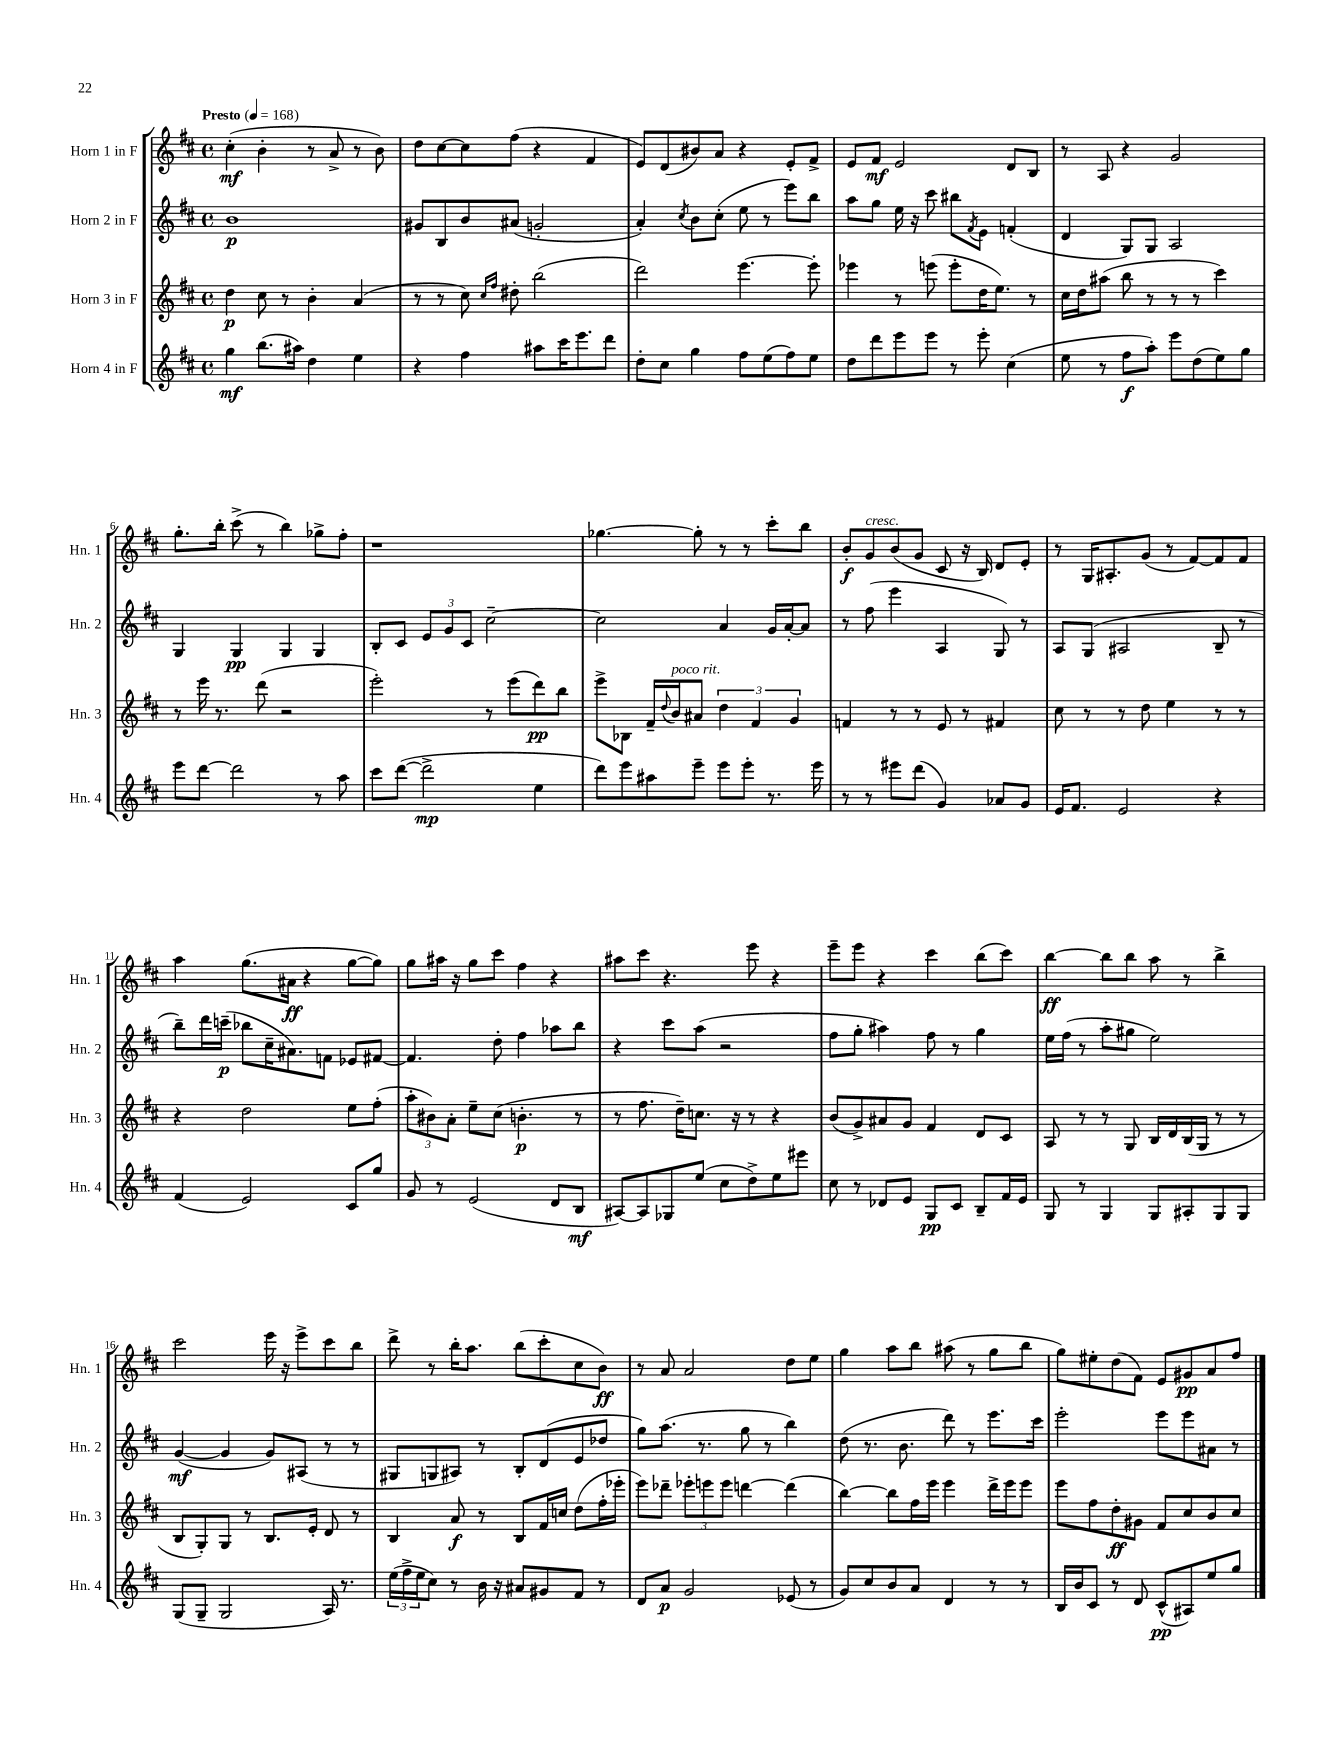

**kern	**kern	**kern	**kern
*staff4	*staff3	*staff2	*staff1
*clefG2	*clefG2	*clefG2	*clefG2
*k[f#c#]	*k[f#c#]	*k[f#c#]	*k[f#c#]
*M4/4	*M4/4	*M4/4	*M4/4
*met(c)	*met(c)	*met(c)	*met(c)
*MM168	*MM168	*MM168	*MM168
4gg	4dd	1b	(4cc#'
(8.bb	8cc#	.	4b'
.	8r	.	.
16aa#)	.	.	.
4dd	4b'	.	8r
.	.	.	8a^
4ee	(4a	.	8r
.	.	.	8b)
=	=	=	=
4r	8r	8g#	8dd
.	8r	8B	[8cc#
4ff#	8cc#)	8b	8cc#]
.	16qqcc#	.	.
.	16qqff#	.	.
.	8dd#'	(8a#	(8ff#
8aa#	(2bb	2g'	4r
16ccc#	.	.	.
8.eee	.	.	.
.	.	.	4f#
8ddd	.	.	.
=	=	=	=
8dd'	2ddd)	4a')	8e)
8cc#	.	.	(8d
.	.	8qcc#	.
4gg	.	8b	8b#)
.	.	(8cc#'	8a
8ff#	[4.eee	8ee	4r
(8ee	.	8r	.
8ff#)	.	8eee)	8e'
8ee	8eee']	8bb	8f#^
=	=	=	=
8dd	4eee-	8aa	8e
8ddd	.	8gg	8f#
8eee	8r	16ee	2e
.	.	16r	.
8eee	(8eee	8ccc#	.
8r	8eee'	8bb#	.
.	.	8qf#	.
8eee'	16dd	8e	.
.	8.ee)	.	.
(4cc#	.	(4f'	8d
.	8r	.	8B
=	=	=	=
8ee	16cc#	4d	8r
.	16dd	.	.
8r	(8aa#	.	8A
8ff#	8bb	8G)	4r
8aa')	8r	8G	.
8eee	8r	2A	2g
(8dd	8r	.	.
8ee)	4ccc#)	.	.
8gg	.	.	.
=	=	=	=
8eee	8r	4G	8.gg'
[8ddd	16eee	.	.
.	8.r	.	16bb'
2ddd]	.	4G	(8ccc#^
.	(8ddd	.	8r
.	2r	4G	4bb)
8r	.	4G	8gg-^
8aa	.	.	8ff#'
=	=	=	=
8ccc#	2eee')	8B'	1r
([8ddd	.	8c#	.
2ddd^]	.	12e	.
.	.	12g	.
.	.	12c#	.
.	8r	[2cc#~	.
.	(8eee	.	.
4ee	8ddd)	.	.
.	8bb	.	.
=	=	=	=
8ddd)	8eee^	2cc#]	[4.gg-
8eee	8B-	.	.
8aa#	16f#~	.	.
.	8qqdd	.	.
.	16b	.	.
8eee~	8a#	.	8gg-']
8eee	6dd	4a	8r
8eee'	.	.	8r
.	6f#	.	.
8.r	.	16g	8ccc#'
.	.	[16a'	.
.	6g	.	.
.	.	8a]	8bb
16eee	.	.	.
=	=	=	=
8r	4f	8r	8b'
8r	.	(8ff#	8g
8eee#	8r	4eee	(8b
(8ddd	8r	.	8g
4g)	8e	4A	8c#
.	8r	.	16r
.	.	.	16B)
8a-	4f#	8G)	8d
8g	.	8r	8e'
=	=	=	=
16e	8cc#	8A	8r
8.f#	.	.	.
.	8r	(8G	16G
.	.	.	8.A#'
2e	8r	2A#	.
.	8dd	.	(8g
.	4ee	.	8r
.	.	.	[8f#)
4r	8r	8B~	8f#]
.	8r	8r	8f#
=	=	=	=
(4f#	4r	8bb~)	4aa
.	.	16ddd	.
.	.	(16ccc~	.
2e)	2dd	8bb-	(8.gg
.	.	16cc#~	.
.	.	8.a#)	16a#
.	.	.	4r
.	.	8f	.
8c#	8ee	8e-	[8gg
8gg	(8ff#'	[8f#	8gg])
=	=	=	=
8g	12aa'	4.f#]	8gg
.	12b#)	.	.
8r	.	.	16aa#
.	12a'	.	.
.	.	.	16r
(2e	8ee~	.	8gg
.	(8cc#	8dd'	8ccc#
.	4.b'	4ff#	4ff#
8d	.	8aa-	4r
8B	8r	8bb	.
=	=	=	=
[8A#)	8r	4r	8aa#
8A#]	8.ff#	.	8ccc#
8G-	.	8ccc#	4.r
.	16dd~)	.	.
(8ee	8.cc	(8aa	.
8cc#	.	2r	.
.	16r	.	.
8dd^)	8r	.	8eee
8ee	4r	.	4r
8eee#	.	.	.
=	=	=	=
8cc#	(8b	8ff#	8eee~
8r	8g^)	8gg'	8eee
8d-	8a#	4aa#)	4r
8e	8g	.	.
8G	4f#	8ff#	4ccc#
8c#	.	8r	.
8B~	8d	4gg	(8bb
16f#	8c#	.	8ccc#)
16e	.	.	.
=	=	=	=
8G	8A	16ee	[4bb
.	.	(16ff#	.
8r	8r	8r	.
4G	8r	8aa'	8bb]
.	8G	8gg#	8bb
8G	16B	2ee)	8aa
.	16d	.	.
8A#'	(16B	.	8r
.	16G	.	.
8G	8r	.	4bb^
8G	8r	.	.
=	=	=	=
(8G	8B	([4g	2ccc#
8G~	8G')	.	.
2G	8G	4g]	.
.	8r	.	.
.	8.B	8g)	16eee
.	.	.	16r
.	.	(8A#	8eee^
.	16e'	.	.
16A)	8d	8r	8ccc#
8.r	.	.	.
.	8r	8r	8bb
=	=	=	=
(24ee	4B	8G#	8ddd^
24ff#^	.	.	.
24ee	.	.	.
8cc#)	.	8G	8r
8r	8a	8A#)	16bb'
.	.	.	8.aa
16b	8r	8r	.
16r	.	.	.
8a#	8B	8B'	(8bb
8g#	16f#	(8d	8ccc#'
.	16cc	.	.
8f#	(8dd	8e	8cc#
8r	16ff#'	8dd-	8b)
.	16eee-'	.	.
=	=	=	=
8d	8eee)	8gg)	8r
8a	8ddd-~	(8.aa	8a
2g	12eee-'	.	2a
.	.	8.r	.
.	12eee	.	.
.	12eee	.	.
.	[4ddd	8gg	.
.	.	8r	.
(8e-	(4ddd]	4bb)	8dd
8r	.	.	8ee
=	=	=	=
8g)	[4bb)	(8dd	4gg
8cc#	.	8.r	.
8b	8bb]	.	8aa
.	.	8.b	.
8a	16ff#	.	8bb
.	16eee	.	.
4d	4eee	8ddd)	(8aa#
.	.	8r	8r
8r	16ddd^	8.eee	8gg
.	16eee	.	.
8r	8eee	.	8bb
.	.	16ccc#	.
=	=	=	=
16B	8eee	2eee'	8gg)
16b	.	.	.
8c#	8ff#	.	8ee#'
8r	8dd'	.	(8dd
8d	8g#	.	8f#)
(8c#^^	8f#	8eee	8e
8A#)	8cc#	8eee	8g#
8ee	8b	8a#	8a
8gg	8cc#	8r	8ff#
==	==	==	==
*-	*-	*-	*-
